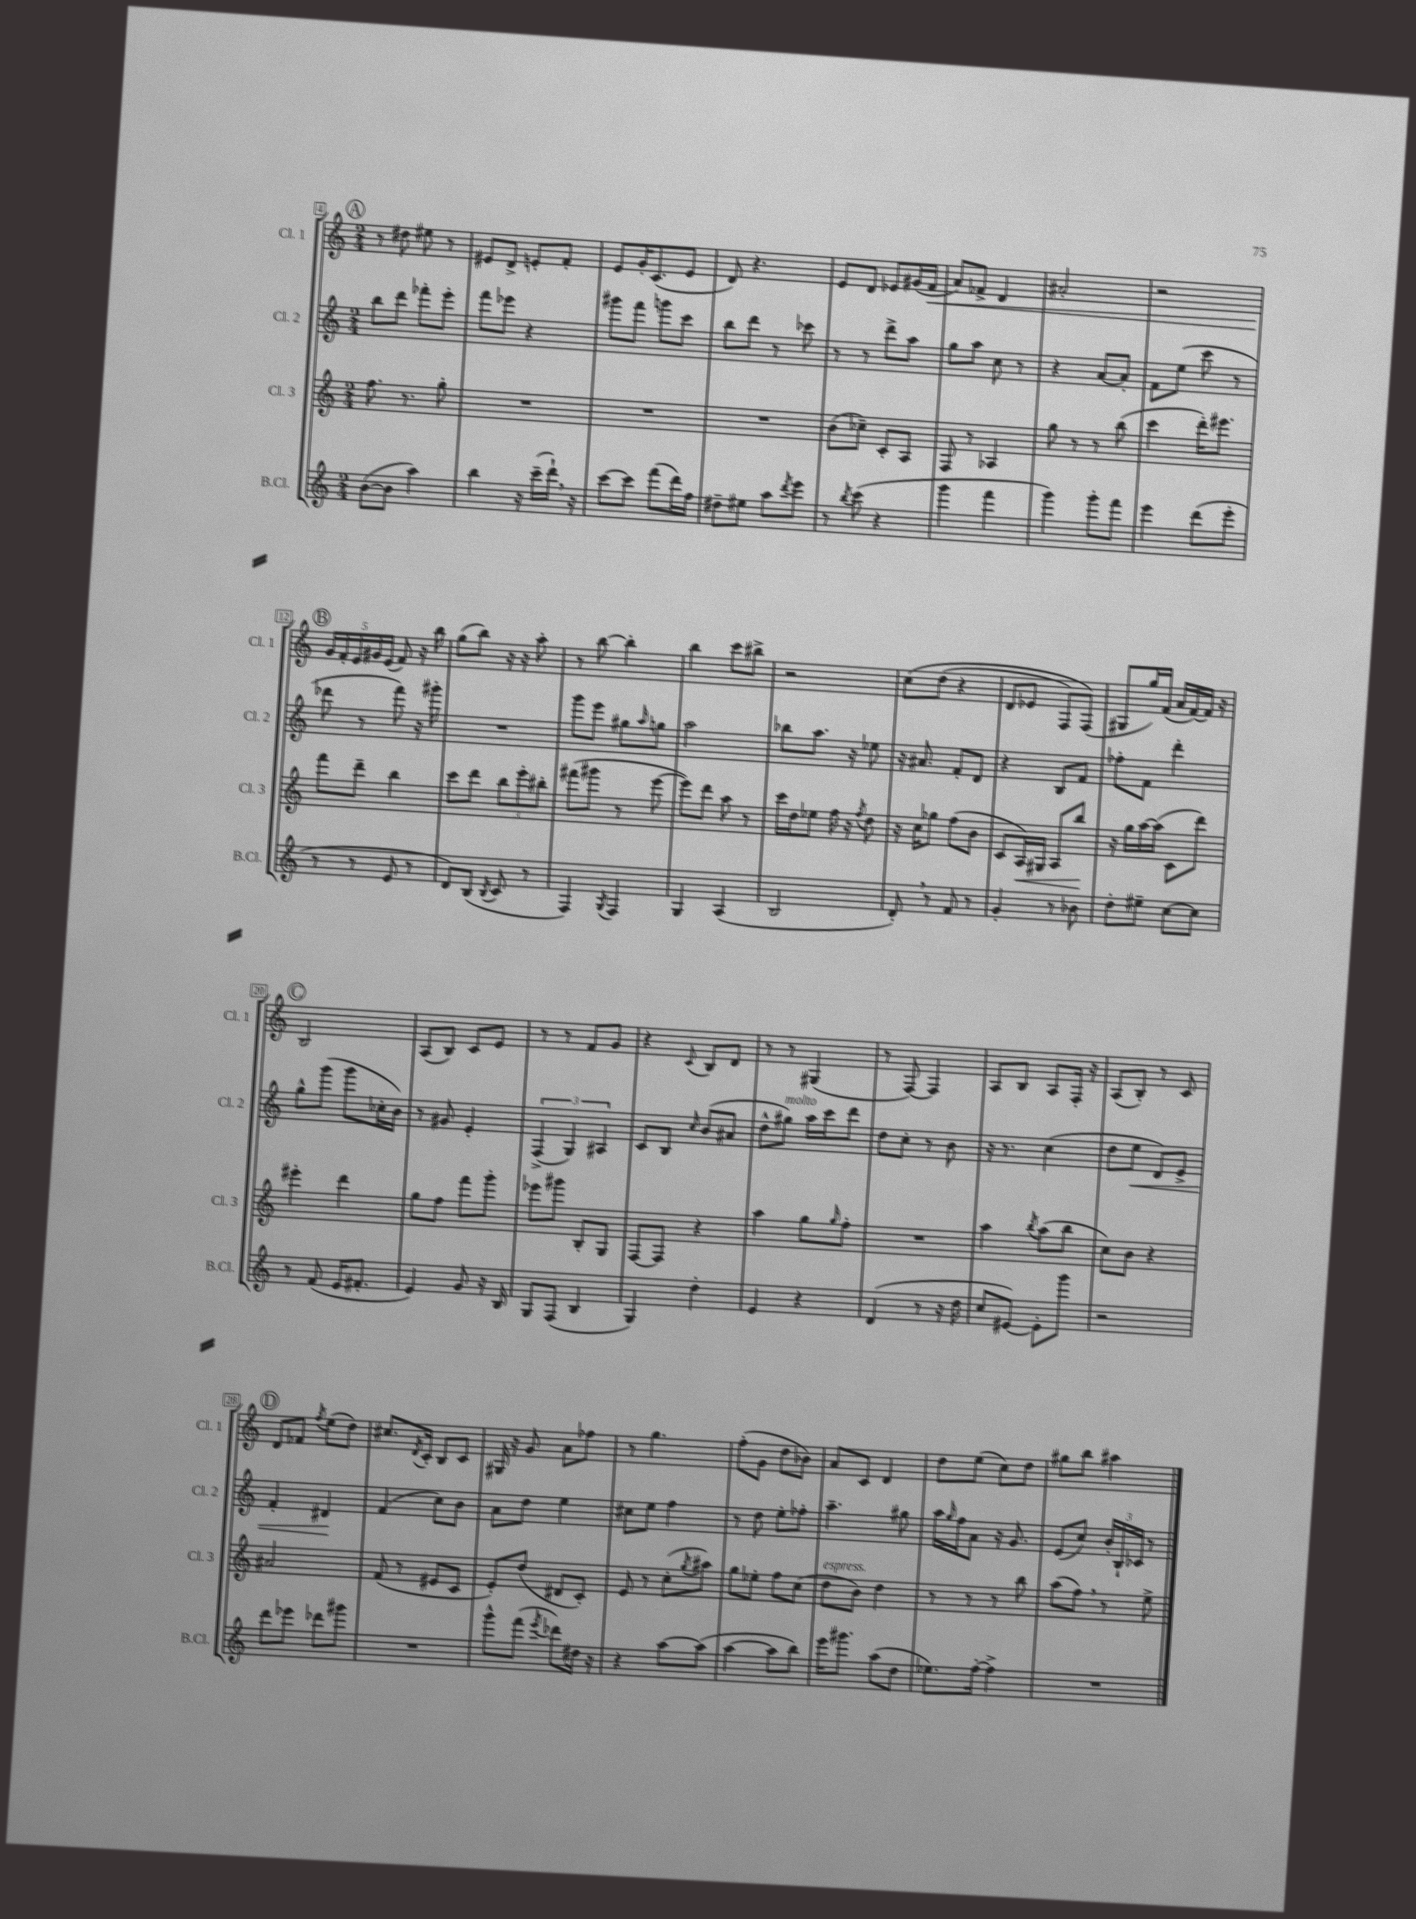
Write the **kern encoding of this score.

**kern	**kern	**dynam	**kern	**dynam	**kern	**dynam
*part4	*part3	*part3	*part2	*part2	*part1	*part1
*staff4	*staff3	*staff3	*staff2	*staff2	*staff1	*staff1
*I"B.Cl.	*I"Cl. 3	*	*I"Cl. 2	*	*I"Cl. 1	*
*I'B.Cl.	*I'Cl. 3	*	*I'Cl. 2	*	*I'Cl. 1	*
*clefG2	*clefG2	*	*clefG2	*	*clefG2	*
*k[]	*k[]	*	*k[]	*	*k[]	*
*M2/4	*M2/4	*	*M2/4	*	*M2/4	*
!!LO:REH:place=s1:t=A
=4	=4	=4	=4	=4	=4	=4
([8b\L	8.ff\	.	8bb\L	.	8r	.
8b\J]	.	.	8ddd\J	.	8dd#X\	.
.	8.r	.	.	.	.	.
4aa\)	.	.	8fff-X'\L	.	8ee#X\	.
.	8gg'\	.	8eee'\J	.	8r	.
=5	=5	=5	=5	=5	=5	=5
4bb\	2r	.	8fff\L	.	8e#X/L	.
.	.	.	8eee-X\J	.	8d^/J	.
16r	.	.	4r	.	8en'/L	.
(16ccc~\LL	.	.	.	.	.	.
16ddd`,\JJ)	.	.	.	.	8f'/J	.
16r	.	.	.	.	.	.
=6	=6	=6	=6	=6	=6	=6
[8ccc\L	2r	.	8ggg#X\L	.	8e/L	.
8ccc\J]	.	.	8fff\J	.	16g'/K	.
.	.	.	.	.	(8.c/	.
(8fff\L	.	.	8gggn\L	.	.	.
16ddd\L)	.	.	8ccc\J	.	8e/J	.
16ff\JJ	.	.	.	.	.	.
=7	=7	=7	=7	=7	=7	=7
8dd#X~\L	2r	.	8bb\L	.	8d/)	.
8ee#X\J	.	.	8ddd\J	.	4.r	.
8aa\L	.	.	8r	.	.	.
8qddd/	.	.	.	.	.	.
8eee\J	.	.	8ccc-X\	.	.	.
=8	=8	=8	=8	=8	=8	=8
8r	(8b\L	.	8r	.	8e/L	.
8qbb/	.	.	.	.	.	.
(8ccc\	8cc-X~\J)	.	8r	.	8d/J	.
4r	8c'/L	.	8ddd^\L	.	8e-X/L	.
.	8A/J	.	8aa\J	.	(16g#X/L	.
!	!	!	!	!	!	!LO:HP:b
.	.	.	.	.	16f/JJ	<
=9	=9	=9	=9	=9	=9	=9
4ggg\	8F/	.	8gg\L	.	8a/L)	.
.	8r	.	8aa\J	.	8f-X^/J	.
4fff\	4A-X/	.	8cc\	.	4d/	.
.	.	.	8r	.	.	.
=10	=10	=10	=10	=10	=10	=10
4ggg\)	8gg\	.	4r	.	2a#X'/	.
.	8r	.	.	.	.	.
8ggg'\L	8r	.	[8a/L	.	.	.
8fff\J	(8bb\	.	8a'/J]	.	.	.
=11	=11	=11	=11	=11	=11	=11
4eee\	4ccc\	.	8f\L	.	2r	.
.	.	.	(8ee\J	.	.	.
(8ddd\L	16ddd'\KL)	.	8ccc\	.	.	.
.	8.eee#X\J	.	.	.	.	.
8eee'\J	.	.	8r	.	.	.
!!LO:LB:g=z
!!LO:REH:place=s1:t=B
=12	=12	=12	=12	=12	=12	=12
8r	8fff\L	.	8ddd-X\	.	20g/LL	.
.	.	.	.	.	20f'/	[
.	.	.	.	.	20e/	.
8r	8ddd~\J	.	8r	.	.	.
.	.	.	.	.	20g#X/	.
.	.	.	.	.	(20e/JJ	.
8e/	4bb\	.	8fff\)	.	8f/)	.
8r	.	.	16r	.	16r	.
.	.	.	16ggg#X'\	.	16bb\	.
=13	=13	=13	=13	=13	=13	=13
8d/L)	8ccc\L	.	2r	.	(8gg\L	.
(8B/J	8ddd\J	.	.	.	8bb\J)	.
8qB/	.	.	.	.	.	.
8c/	12bb\L	.	.	.	16r	.
.	.	.	.	.	16r	.
.	12eee'\	.	.	.	.	.
8r	.	.	.	.	8aa'\	.
.	12bb#X'\J	.	.	.	.	.
=14	=14	=14	=14	=14	=14	=14
4F/)	(8fff#X\L	.	8ggg\L	.	8r	.
.	8ggg#X\J	.	8eee\J	.	[8bb\	.
8qG/	.	.	.	.	.	.
4F/	8r	.	8gg#X\L	.	4bb'\]	.
.	.	.	16qqaa/	.	.	.
.	[8eee\	.	8ggn\J	.	.	.
=15	=15	=15	=15	=15	=15	=15
4G/	8eee\L])	.	2aa\	.	4bb\	.
.	8ddd\J	.	.	.	.	.
(4A/	8aa\	.	.	.	8ccc\L	.
.	8r	.	.	.	8bb#X^\J	.
=16	=16	=16	=16	=16	=16	=16
2B/	16ccc\LL	.	8bb-X\L	.	2r	.
.	16dd\J	.	.	.	.	.
.	8ee-X\J	.	8.aa\J	.	.	.
.	16ff\	.	.	.	.	.
.	16r	.	16r	.	.	.
.	8qff/	.	.	.	.	.
.	8dd\	.	8ee-X\	.	.	.
=17	=17	=17	=17	=17	=17	=17
8d',/)	16r	.	16r	.	(8cc\L	.
.	16cc\KL	.	8.a#X/	.	.	.
8r	8gg-X\J	.	.	.	(8dd\J	.
8f/	(8ff\L	.	8f'/L	.	4r	.
8r	8b\J	.	8d/J	.	.	.
=18	=18	=18	=18	=18	=18	=18
4g'/	8c/L	.	4r	.	8d/L	.
!	!	!LO:HP:b	!	!	!	!
.	16A/L)	<	.	.	8e-X/J	.
.	16G#X/JJ	.	.	.	.	.
8r	8A/L	.	8B/L	.	8F/L)	.
8b-X\	8bb/J	.	8f/J	.	(8F/J)	.
.	.	[	.	.	.	.
=19	=19	=19	=19	=19	=19	=19
8dd'\L	16r	.	8ff-X'\L	.	8G#X/L	.
.	16gg\LL	.	.	.	.	.
8ee#X~\J	[16aa\	.	8f\J	.	16gg/L)	.
.	(16aa\JJ]	.	.	.	(16f/JJ	.
[8cc\L	8c\L	.	4ddd'\	.	16a/LL	.
.	.	.	.	.	[16f/)	.
8cc\J]	8ddd\J)	.	.	.	16f/JJ]	.
.	.	.	.	.	16r	.
!!LO:LB:g=z
!!LO:REH:place=s1:t=C
=20	=20	=20	=20	=20	=20	=20
8r	4eee#X'\	.	8gg^^\L	.	2B/	.
(8f/	.	.	(8ggg\J	.	.	.
16e/KL	4ddd\	.	8ggg\L	.	.	.
8.f#X'/J	.	.	.	.	.	.
.	.	.	16cc-X'\L	.	.	.
.	.	.	16b\JJ)	.	.	.
=21	=21	=21	=21	=21	=21	=21
4e/)	8gg\L	.	8r	.	(8A/L	.
.	8ff\J	.	8g#X/	.	8B/J)	.
8g/	8fff\L	.	4e'/	.	8c/L	.
16r	8ggg'\J	.	.	.	8e/J	.
16B/	.	.	.	.	.	.
=22	=22	=22	=22	=22	=22	=22
8G/L	8eee-X\L	.	(6F^/	.	8r	.
(8F/J	8ggg#X\J	.	.	.	8r	.
.	.	.	6G/)	.	.	.
4B/	8B'/L	.	.	.	8f/L	.
.	.	.	6A#X/	.	.	.
.	8G/J	.	.	.	8g/J	.
=23	=23	=23	=23	=23	=23	=23
4G/)	[8F/L	.	8c/L	.	4r	.
.	8F/J]	.	8B/J	.	.	.
.	.	.	16qqcc/	.	8qqc/	.
4dd'\	4r	.	(8b/L	.	8B/L	.
.	.	.	8a#X/J	.	8d/J	.
=24	=24	=24	=24	=24	=24	=24
4e/	4aa\	.	8dd^^\L	.	8r	.
!	!	!	!LO:TX:a:i:t=molto	!	!	!
.	.	.	8gg#X\J)	.	8r	.
4r	8gg\L	.	16aa\LL	.	(4G#X/	.
.	.	.	16ccc\J	.	.	.
.	16qqgg/	.	.	.	.	.
.	8ff'\J	.	8ddd\J	.	.	.
=25	=25	=25	=25	=25	=25	=25
(4d/	2r	.	8dd\L	.	8r	.
.	.	.	8cc'\J	.	[8F/)	.
8r	.	.	8r	.	4F/]	.
16r	.	.	8b\	.	.	.
16dd\	.	.	.	.	.	.
=26	=26	=26	=26	=26	=26	=26
8cc/L	4aa\	.	16r	.	8A/L	.
.	.	.	8.r	.	.	.
[8e#X/J)	.	.	.	.	8B/J	.
.	8qbb/	.	.	.	.	.
8e#'\L]	(8aa\L	.	(4cc\	.	8A/L	.
8ggg\J	8bb\J	.	.	.	16F'/Jk	.
.	.	.	.	.	16r	.
=27	=27	=27	=27	=27	=27	=27
2r	8cc\L)	.	8dd\L	.	(8A/L	.
!	!	!	!	!LO:HP:b	!	!
.	8b\J	.	8ee\J	<	8B'/J)	.
.	4r	.	8d/L)	.	8r	.
.	.	.	8e^/J	.	8c/	.
!!LO:LB:g=z
!!LO:REH:place=s1:t=D
=28	=28	=28	=28	=28	=28	=28
8ddd\L	2a#X/	.	4f'/	.	8d/L	.
8eee-X\J	.	.	.	.	8f-X/J	.
.	.	.	.	.	8qff/	.
8ddd-X\L	.	.	4d#X/	.	(8ee\L	.
8ggg#X\J	.	.	.	.	8dd\J)	.
.	.	.	.	[	.	.
=29	=29	=29	=29	=29	=29	=29
2r	(8f/	.	(4f/	.	8.cc#X/L	.
.	8r	.	.	.	.	.
.	.	.	.	.	8qd/	.
.	.	.	.	.	16c'/Jk	.
.	8e#X/L	.	8cc\L)	.	8B/L	.
.	8c/J	.	8b\J	.	8c/J	.
=30	=30	=30	=30	=30	=30	=30
8ggg^^\L	8e'/L)	.	8a\L	.	16G#X/	.
.	.	.	.	.	16r	.
(8fff\J	(8dd/J	.	8dd\J	.	8g/	.
8qeee/	.	.	.	.	.	.
8ddd-X\L)	8d#X/L	.	4ee\	.	8a\L	.
16dd#X\Jk	8c'/J)	.	.	.	8ff-X\J	.
16r	.	.	.	.	.	.
=31	=31	=31	=31	=31	=31	=31
4r	8e/	.	8cc#X\L	.	8r	.
.	8r	.	8ee\J	.	4.gg\	.
[8aa\L	(8cc'\L	.	4ff\	.	.	.
.	8qgg/	.	.	.	.	.
(8aa\J]	8aa#X\J)	.	.	.	.	.
=32	=32	=32	=32	=32	=32	=32
[4aa\	8gg\L	.	8r	.	(8ff'\L	.
.	8ee-X'\J	.	8dd\	.	8g\J	.
8aa\L]	8ff\L	.	8ee'\L	.	8dd\L	.
8bb\J)	(8cc\J	.	8ff-X'\J	.	8b-X\J)	.
=33	=33	=33	=33	=33	=33	=33
!	!LO:TX:a:i:t=espress.	!	!	!	!	!
16eee\KL	8dd\L	.	4.aa~\	.	8a/L	.
8.ggg#X\J	.	.	.	.	.	.
.	8b\J)	.	.	.	8c/J	.
(8aa\L	4dd\	.	.	.	4d/	.
8dd\J	.	.	8gg#X\	.	.	.
=34	=34	=34	=34	=34	=34	=34
8.ee-X\L)	8r	.	16aa\LL	.	8dd\L	.
.	.	.	16qqgg/	.	.	.
.	.	.	16ff\J	.	.	.
.	8r	.	8a\J	.	(8ee\J	.
[16ff'\Jk	.	.	.	.	.	.
4ff^\]	8r	.	16r	.	8cc\L)	.
.	.	.	8.g/	.	.	.
.	8bb\	.	.	.	8dd\J	.
=35	=35	=35	=35	=35	=35	=35
2r	(8aa\L	.	(8e/L	.	8gg#X\L	.
.	8ff,\J)	.	8cc/J)	.	8bb\J	.
.	8r	.	24b'/LL	.	4aa#X\	.
.	.	.	24B`/	.	.	.
.	.	.	24c-X/JJ	.	.	.
.	8ee^\	.	8r	.	.	.
==	==	==	==	==	==	==
*-	*-	*-	*-	*-	*-	*-
